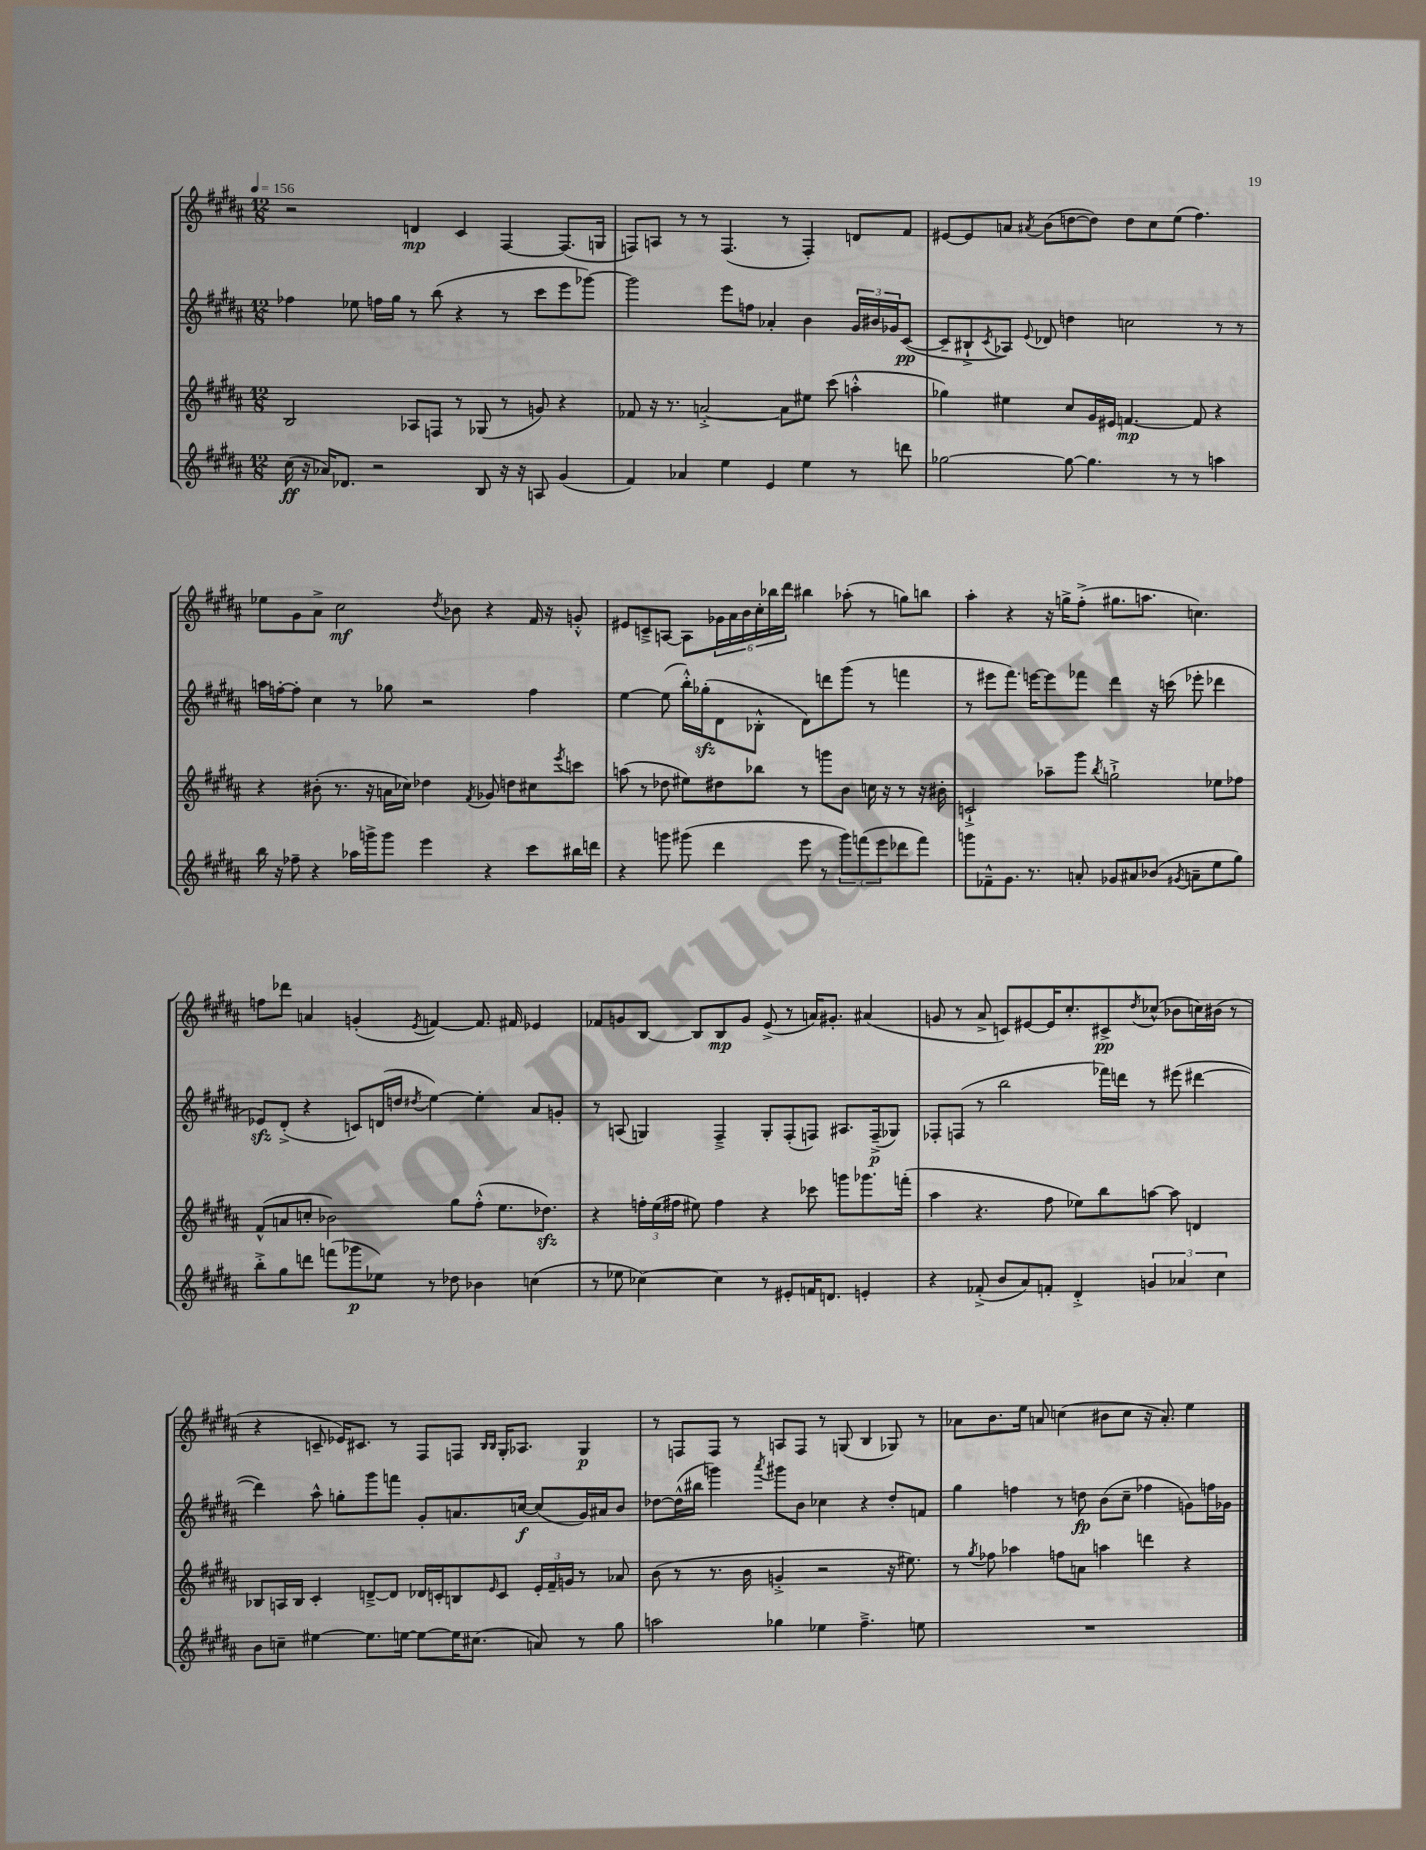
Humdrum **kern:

**kern	**kern	**kern	**kern
*staff4	*staff3	*staff2	*staff1
*clefG2	*clefG2	*clefG2	*clefG2
*k[f#c#g#d#a#]	*k[f#c#g#d#a#]	*k[f#c#g#d#a#]	*k[f#c#g#d#a#]
*M12/8	*M12/8	*M12/8	*M12/8
*MM156	*MM156	*MM156	*MM156
(16cc#	2B	4ff-	2r
16r	.	.	.
16a-)	.	.	.
8.d-	.	.	.
.	.	8ee-	.
2r	.	16ff	.
.	.	16gg#	.
.	8A-	8r	4d
.	8F	(8bb	.
.	8r	4r	4c#
8B	(8G-	.	.
16r	8r	8r	[4F#
16r	.	.	.
8A	8g)	8ccc#	.
(4g#	4r	8eee	(8.F#]
.	.	[8ggg-)	.
.	.	.	16G
=	=	=	=
4f#)	8f-	2ggg-]	8F)
.	16r	.	8A
.	8.r	.	.
4a-	.	.	8r
.	[2a'^	.	8r
4ee	.	8eee	(4.F
.	.	8ff	.
4e	.	4a-'	.
.	8a]	.	8r
4ee	8ee#	4b	4F')
.	(8ccc#	.	.
8r	4aa'^^	24g#	8d
.	.	24b#	.
.	.	24g-	.
8ddd	.	([8c#	8f#
=	=	=	=
[2gg-	4gg-)	8c#~]	[8e#
.	.	8B#`^	8e#]
.	.	8qc#	.
.	4ee#	8A-)	8a
.	.	8qqe	8qa#
.	.	8d-	(8b
8gg-_	8cc#	4dd	[8dd
4.gg-]	16g#	.	8dd])
.	16e#	.	.
.	[4.f	2cc	8dd
.	.	.	8cc#
8r	.	.	(8ee
8r	8f]	.	4.ff#)
4aa	4r	8r	.
.	.	8r	.
=	=	=	=
16bb	4r	16aa	8ee-
16r	.	[16ff'	.
8ff-~	.	8ff']	8g#
4r	(8b#'	4cc#	8a#^
.	8.r	.	2cc#
16aa-	.	8r	.
16ggg^	16r	.	.
8ggg	16a	8gg-	.
.	16cc-)	.	.
4eee	4dd-	2r	.
.	.	.	8qdd#
.	.	.	8b-
.	8qf#	.	.
4r	8g-	.	4r
.	8dd	.	.
8ccc#	8cc#	4ff	16f#
.	.	.	16r
.	8qeee	.	.
16bb#	8ccc	.	8g'^^
16ddd	.	.	.
=	=	=	=
4r	(8aa	[4ee	8e#
.	8r	.	8c~^
8ggg	8dd-	(8ee]	[8A
(8ggg#	8ee#)	16bb'^^)	8A]
.	.	(16gg-'	.
4ddd#	8dd#	8d#	24g-
.	.	.	24a#
.	.	.	24b
.	8bb-	8B-'^^	24cc#'
.	.	.	24bb-
.	.	.	24ddd#
8eee	8r	8d#)	4bb#
8r	8ggg	8ddd	.
12ggg#)	8b	(8ggg#	(8aa-'
(12fff	.	.	.
.	16cc	8r	8r
12eee	.	.	.
.	16r	.	.
8ddd-	8r	4fff	8gg)
8fff)	16r	.	8bb
.	16b#'	.	.
=	=	=	=
8ggg	2c`^	8r	4aa#'
8f-~^^	.	8eee#	.
8.g#	.	8.fff#)	4r
8.r	.	[16eee	.
.	8aa-~	8eee]	16r
.	.	.	16gg^
8a'	8ggg#	8fff-	(8ff#'^
.	8qbb	.	.
8g-	2gg`^	4ddd#	8.gg#
8a#	.	.	.
.	.	.	8.aa
(8b-	.	16r	.
.	.	(16ccc	.
8qg#	.	.	.
8a~	.	8eee-'	4.cc)
8ee	8ee-	4ddd-	.
8gg#)	8ff-	.	.
=	=	=	=
8bb'^	(8f#^^	8e-)	8ff
8gg#	8a	(8d#'^	8ddd-
8ddd	8cc'	4r	4a
(8fff	2b-)	.	.
8ggg-	.	8c)	(4g'
8ee-)	.	(16d	.
.	.	16dd	.
.	.	8qdd#	8qe
8r	.	[4ee)	[4f)
8dd-	8gg#	.	.
4b-	(8ff#'^^	4ee']	8.f]
.	8.ee	.	.
.	.	.	16f#
(4cc	.	8a#	4e-
.	8.dd-)	.	.
.	.	8g'	.
=	=	=	=
8r	4r	8r	8f-
8ee-	.	(8A	8g
[4cc-)	24ff'	4G)	[8B
.	(24ee	.	.
.	24ff#	.	.
.	8ee#)	.	8B]
4cc-]	4ff#	4F#~^	8B
.	.	.	8g
8r	4r	8G'	(8e^
8e#'	.	(8F#'	8r
16f	8ccc-	8F)	16a)
8.d	.	.	8.g#'
.	8ggg	8.A#	.
4e'	8.ggg-	.	(4a#
.	.	(16F~^	.
.	.	8G-)	.
.	(16fff'	.	.
=	=	=	=
4r	4aa#	8F-'	8g
.	.	(8F	8r
(8f-'^	4.r	8r	8a#^
8b	.	2bb	8c)
8a#)	.	.	[8e#
8f'	8ff#	.	16e#]
.	.	.	8.cc#'
4d#'^	8ee-)	.	.
.	8bb	16fff-)	8c#^
.	.	16ddd	.
.	.	.	8qdd#
6g	[8aa	8r	(8cc-^^
.	8aa]	(8eee#	8b-
6a-	.	.	.
.	4d	[4ddd#	16cc)
.	.	.	(16b#
6cc#	.	.	.
.	.	.	8r
=	=	=	=
8b	8B-	4ddd#])	4r
8cc~	16A	.	.
.	16B-	.	.
[4ee#	4c#'	8aa#^^	8c~
.	.	8gg'	16e-)
.	.	.	8.c#
8.ee#]	[8d~^	8ggg#	.
.	8d]	8fff	8r
[16ee	.	.	.
8ee_	16d-	8g#'	8F#
.	16c'	.	.
16ee]	8B	8.a	8F
(8.cc#	.	.	.
.	.	.	16qqB
.	16qqe	.	16qqB
.	8c	.	16G#'
.	.	[16cc	8.A-
8a)	24e'	(8cc]	.
.	24f#~	.	.
.	24g	.	.
8r	8r	16g#)	4G#
.	.	16a#	.
8gg#	8a-	8b	.
=	=	=	=
2aa	(8b	[8dd-	8r
.	8r	(16dd-^^]	8F
.	.	16bb#	.
.	8.r	4ggg)	8F
.	.	.	8r
.	16b	.	.
.	.	8qaaa#	.
4gg-	4g'^	8ggg#	8A
.	.	8b	8F
4ee-	2r	4cc-	8r
.	.	.	(8G
4.ff#~^	.	4r	4B
.	16r	8dd-'	8G-)
.	8.ee#)	.	.
8ee	.	8f	8r
=	=	=	=
1.r	8r	4gg#	8a-
.	8qgg#	.	.
.	8ff-	.	8.b
.	4aa-	4ff	.
.	.	.	16ee
.	.	.	8a
.	8ff	8r	(4cc
.	8a	8dd	.
.	4aa	(8b	8b#
.	.	8cc#~	8cc
.	4ddd	4ff-	16r
.	.	.	8.a')
.	4r	8g)	4ee
.	.	16ff	.
.	.	16g-	.
==	==	==	==
*-	*-	*-	*-
